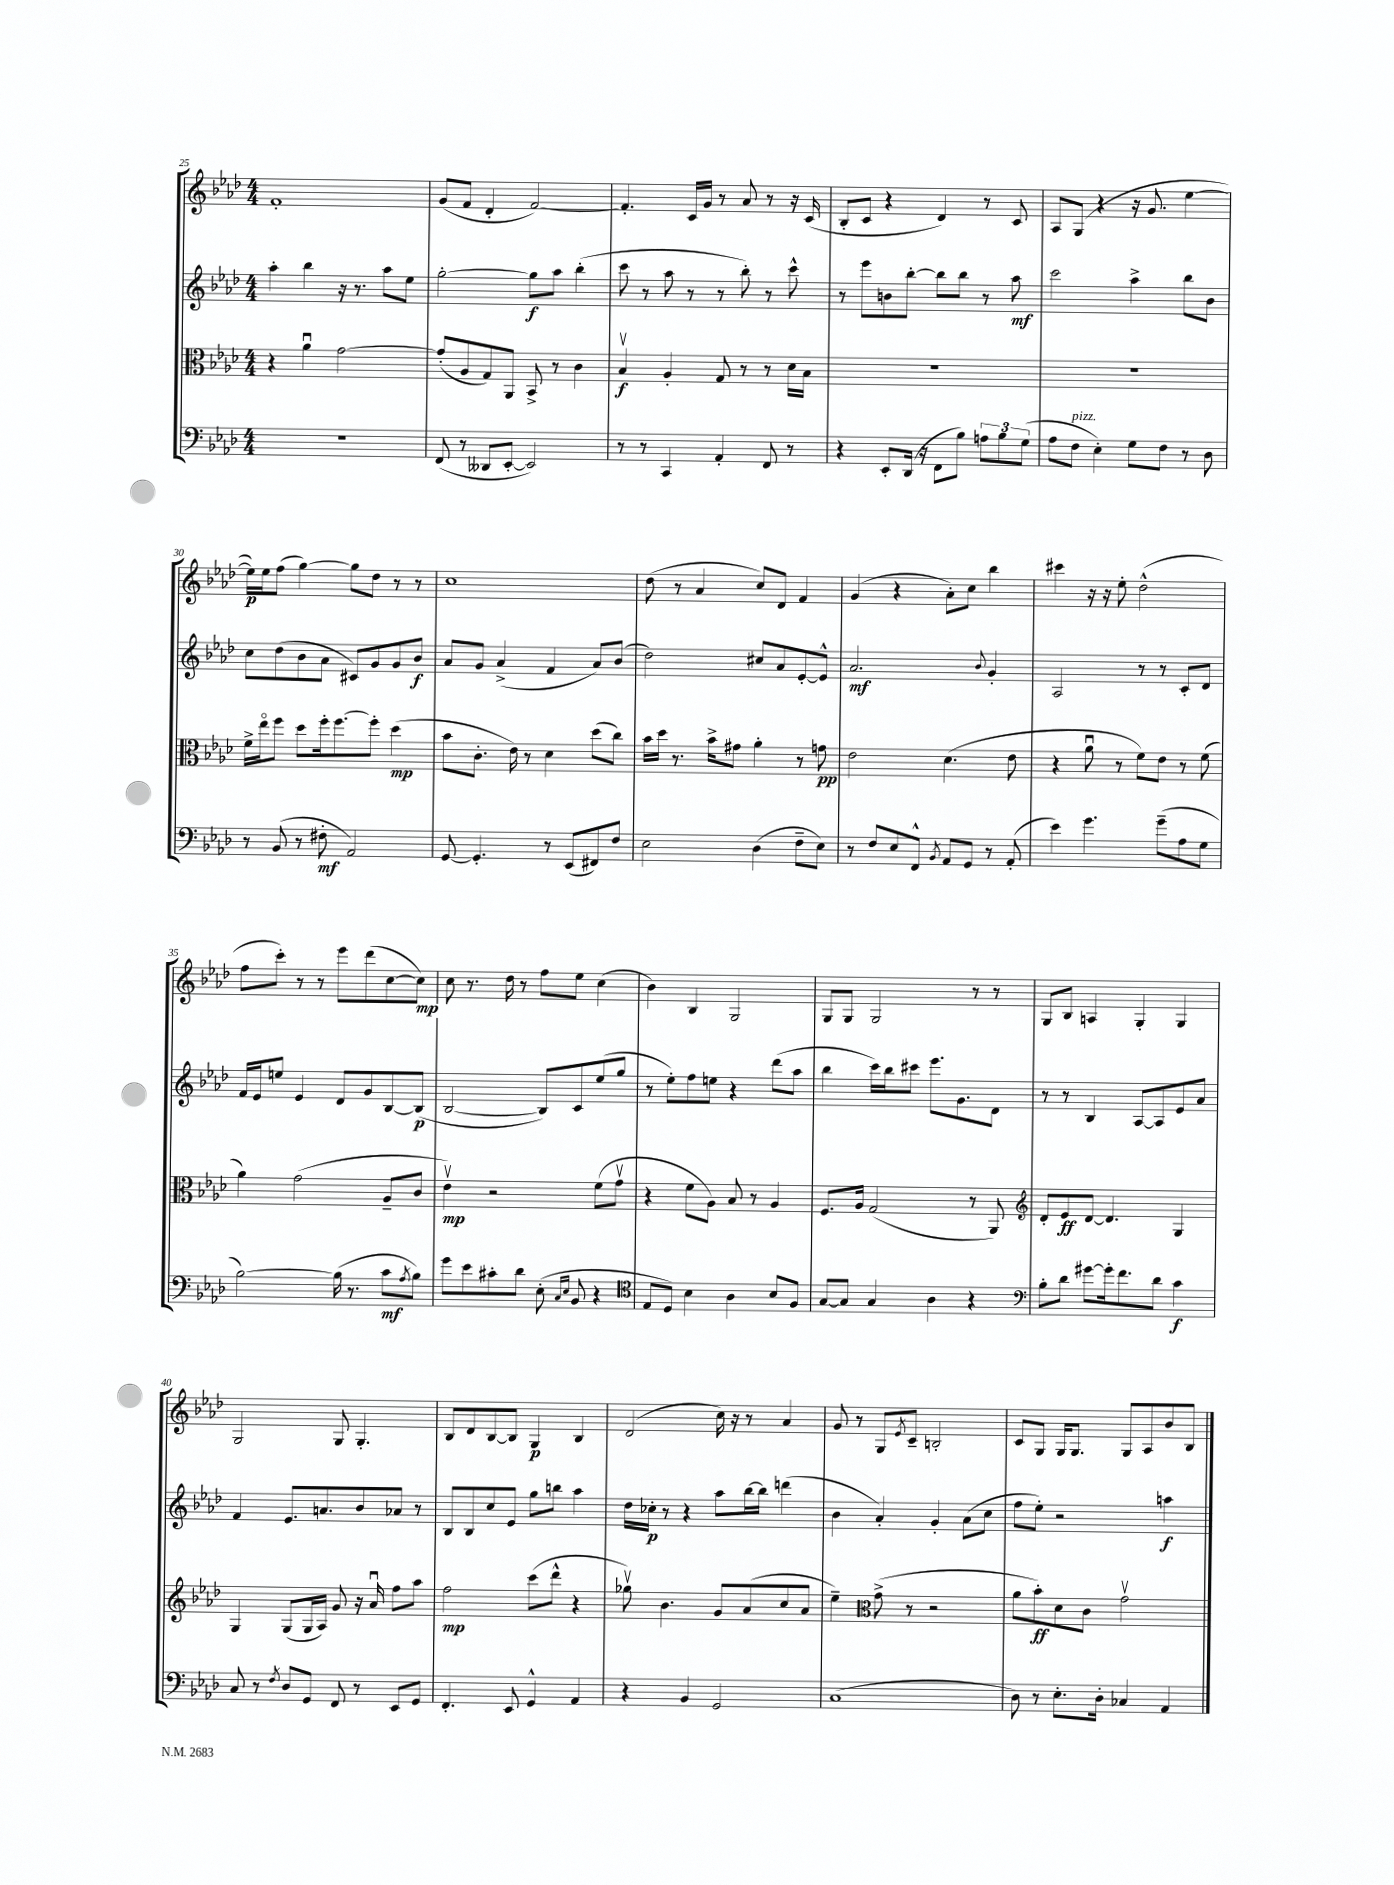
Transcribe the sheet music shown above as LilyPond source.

<<
\new StaffGroup <<
\new Staff = "s0" {
    \clef treble \key aes \major \numericTimeSignature \time 4/4
    f'1-. |
    g'8( f'8 des'4-. f'2~) |
    f'4.-. c'16 g'16 r8 aes'8 r8 r16 c'16( |
    bes8-. c'8 r4 des'4) r8 c'8 |
    aes8 g8( r4 r16 g'8. ees''4~ |
    ees''16\p) ees''16 f''8( g''4~) g''8 des''8 r8 r8 |
    c''1 |
    des''8( r8 aes'4 c''8) des'8 f'4 |
    g'4( r4 aes'8-.) c''8 bes''4 |
    cis'''4 r16 r16 ees''8-. des''2-^( |
    f''8 c'''8-.) r8 r8 ees'''8 des'''8( c''8~ c''8\mp) |
    c''8 r8. des''16 r8 f''8 ees''8 c''4( |
    bes'4) bes4 g2 |
    g8 g8 g2 r8 r8 |
    g8 bes8 a4 g4-. g4 |
    g2 g8 g4.-. |
    bes8 des'8 bes8~ bes8 g4\p bes4 |
    des'2( c''16) r16 r8 aes'4 |
    g'8 r8 g8 \acciaccatura { ees'8 } c'8-- b2-. |
    c'8 g8 g16 g8. g8 aes8 bes'8 bes8 \bar "|." |
}
\new Staff = "s1" {
    \clef treble \key aes \major \numericTimeSignature \time 4/4
    aes''4-. bes''4 r16 r8. aes''8 ees''8 |
    g''2~-. g''8\f aes''8 bes''4-.( |
    c'''8 r8 aes''8 r8 r8 bes''8-.) r8 c'''8-^ |
    r8 ees'''8 b'8 bes''8~-. bes''8 bes''8 r8 aes''8\mf |
    c'''2 aes''4-> bes''8 bes'8 |
    c''8 des''8( bes'8 aes'8 cis'8) g'8 g'8 bes'8\f |
    aes'8 g'8 aes'4->( f'4 aes'8) bes'8( |
    des''2) cis''8 aes'8 ees'8~-. ees'8-^ |
    aes'2.\mf \appoggiatura { bes'8 } g'4-. |
    aes2 r8 r8 c'8-. des'8 |
    f'16 ees'16 e''8 ees'4 des'8 g'8 bes8~ bes8\p( |
    bes2~ bes8) c'8 ees''8( g''8 |
    r8 ees''8-.) f''8 e''8 r4 des'''8( aes''8 |
    bes''4 c'''16) bes''16 cis'''8 ees'''8. g'8. des'8 |
    r8 r8 bes4 aes8~ aes8 ees'8 aes'8 |
    f'4 ees'8. a'8. bes'8 aes'8 r8 |
    bes8 bes8 c''8 ees'8 g''8 b''8 aes''4 |
    des''16 ces''16-.\p r8 r4 aes''8 bes''16~ bes''16 d'''4( |
    bes'4 aes'4-.) g'4-. aes'8( c''8 |
    f''8 ees''8-.) r2 a''4\f \bar "|." |
}
\new Staff = "s2" {
    \clef alto \key aes \major \numericTimeSignature \time 4/4
    r4 aes'4\downbow g'2~ |
    g'8-.( aes8 g8) aes,8 bes,8-> r8 c'4 |
    bes4\upbow\f aes4-. g8 r8 r8 des'16 bes16 |
    R1 |
    R1 |
    f'16-> ees''16\flageolet f''8 des''8 f''16-. f''8.~ f''8-. des''4\mp( |
    bes'8 c'8.-. ees'16) r8 des'4 des''8( c''8) |
    bes'16 des''16 r8. bes'16-> gis'8 aes'4-. r8 g'8\pp |
    ees'2 des'4.( ees'8 |
    r4 aes'8\downbow r8 f'8) ees'8 r8 f'8( |
    aes'4) g'2( aes8-- c'8 |
    ees'4\upbow\mp) r2 f'8( g'8\upbow |
    r4 f'8 aes8) bes8 r8 aes4 |
    f8. aes16 g2( r8 aes,8) |
    \clef treble des'8-. ees'8\ff des'8~ des'4. g4 |
    g4 g8( g16 aes16) g'8 r16 aes'16\downbow f''8 aes''8 |
    f''2\mp c'''8( des'''8-^ r4 |
    ges''8\upbow) bes'4. g'8 aes'8( c''8 aes'8 |
    ees''4--) \clef alto g'8->( r8 r2 |
    aes'8 bes'8-.\ff) des'8 c'8 g'2\upbow \bar "|." |
}
\new Staff = "s3" {
    \clef bass \key aes \major \numericTimeSignature \time 4/4
    R1 |
    f,8( r8 deses,8 ees,8~-. ees,2) |
    r8 r8 c,4 aes,4-. f,8 r8 |
    r4 ees,8-. des,16( r16 f,8 bes8) \tuplet 3/2 { a8 bes8 g8( } |
    aes8 f8^\markup { \italic "pizz." } ees4-.) g8 f8 r8 des8 |
    r8 bes,8( r8 fis8-.\mf aes,2) |
    g,8~ g,4.-. r8 ees,8( fis,8) f8 |
    ees2 des4( f8-- ees8) |
    r8 f8 ees8 f,8-^ \acciaccatura { bes,8 } aes,8 g,8 r8 aes,8-.( |
    ees'4) g'4. g'8--( aes8 g8 |
    bes2~) bes16( r8. c'8\mf \acciaccatura { aes8 } bes8) |
    g'8 ees'8 cis'8-. des'8 ees8-.( \grace { c16 ees16 } bes,8 r4 |
    \clef tenor ees8 des8) bes4 aes4 bes8 f8 |
    g8~ g8 g4 aes4 r4 |
    \clef bass bes8-. des'8 gis'8~ gis'16-. f'8. des'8 c'4\f |
    c8 r8 \acciaccatura { f8 } des8 g,8 f,8 r8 ees,8 g,8 |
    f,4.-. ees,8 g,4-^ aes,4 |
    r4 bes,4 g,2 |
    c1( |
    des8) r8 ees8.-. des16-. ces4 aes,4 \bar "|." |
}
>>
>>
\layout { \context { \Score currentBarNumber = #25 } }
